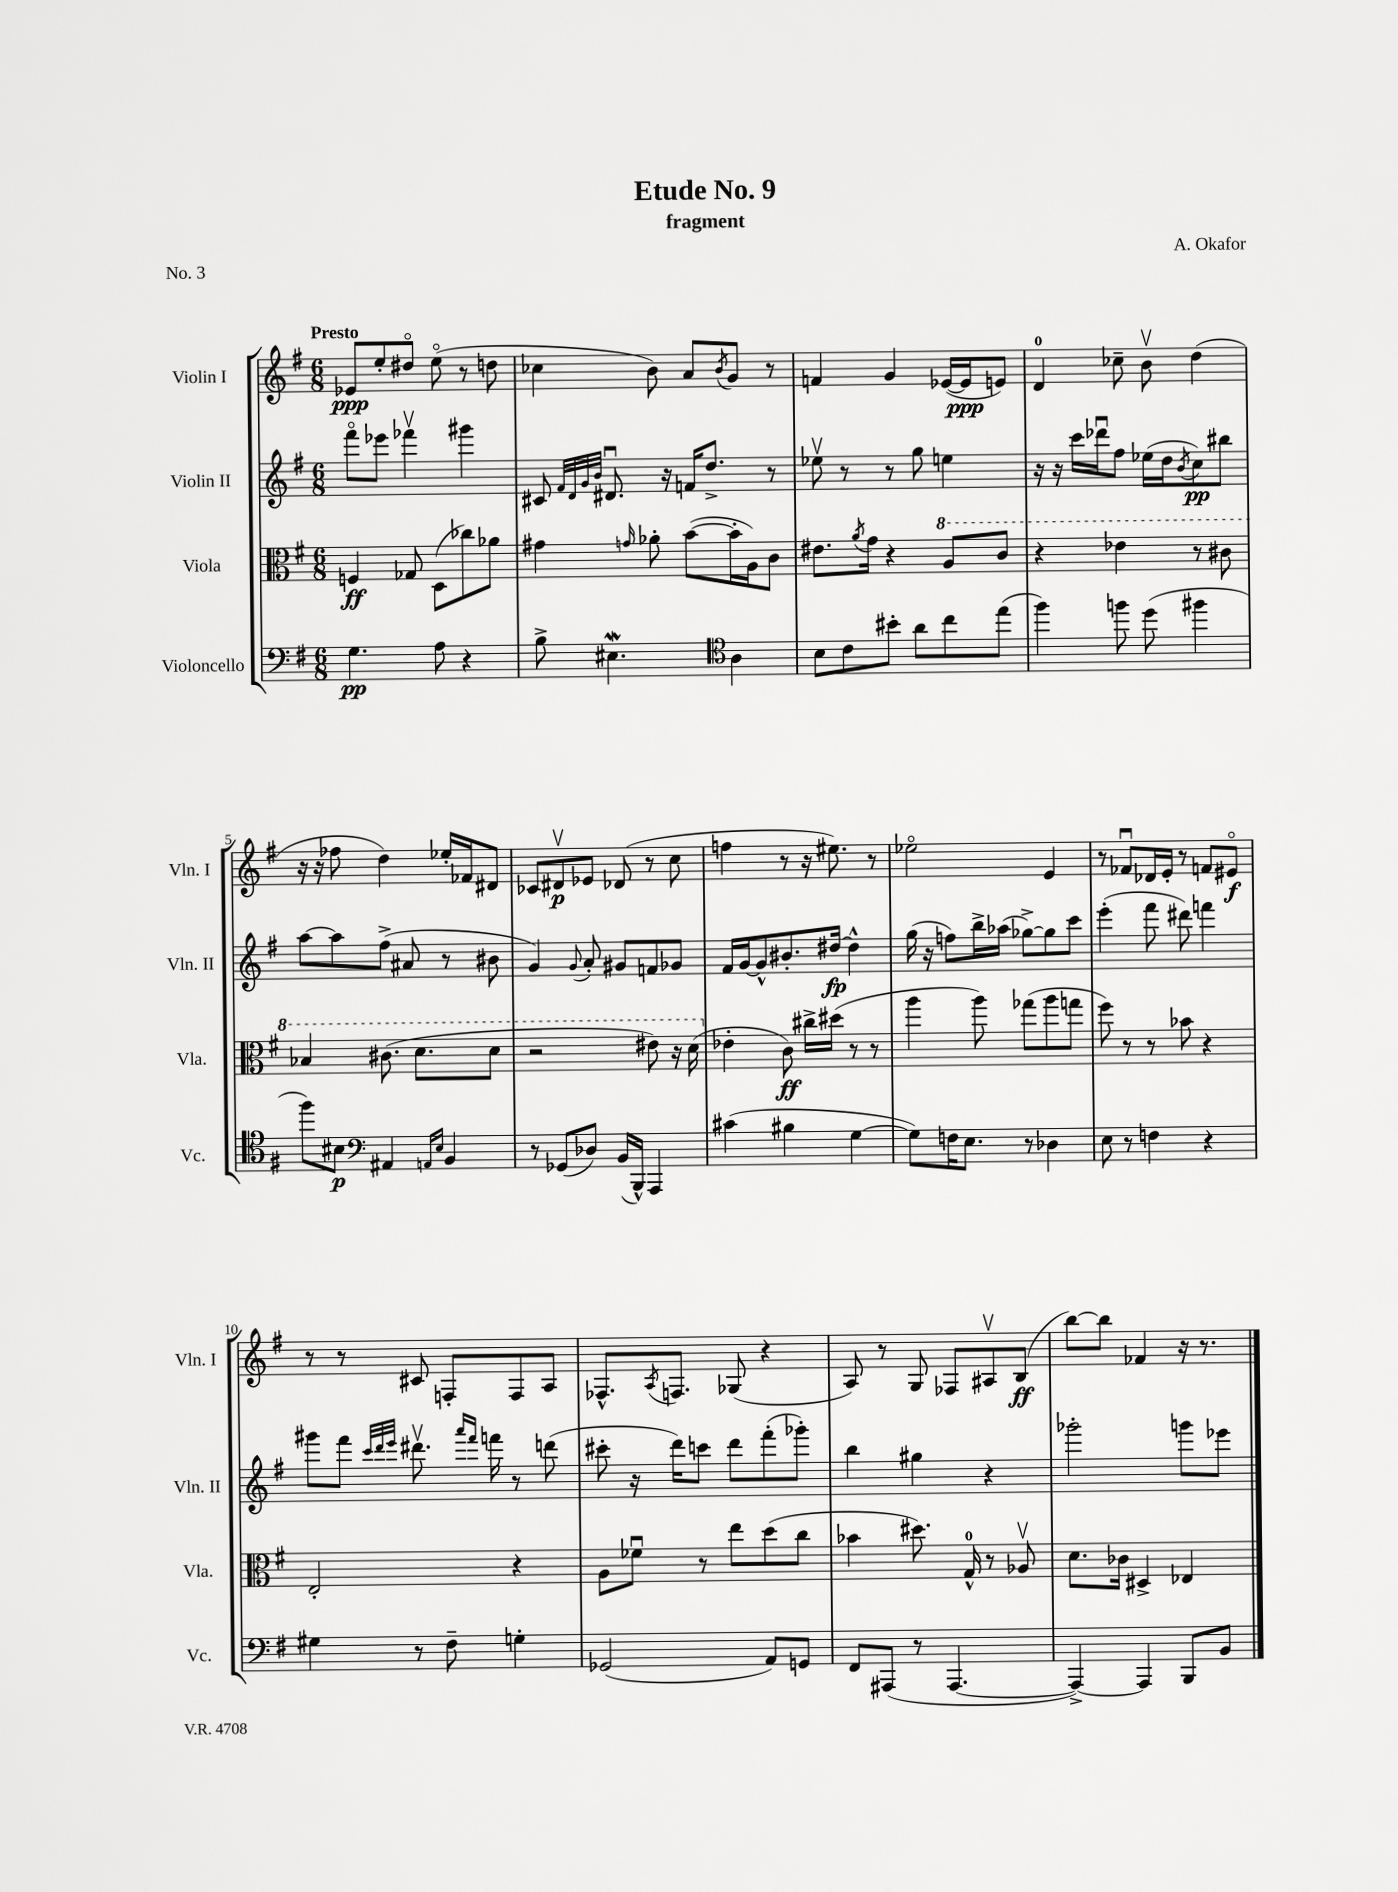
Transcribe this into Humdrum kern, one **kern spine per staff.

**kern	**dynam	**kern	**dynam	**kern	**dynam	**kern	**dynam
*part4	*part4	*part3	*part3	*part2	*part2	*part1	*part1
*staff4	*staff4	*staff3	*staff3	*staff2	*staff2	*staff1	*staff1
*I"Violoncello	*	*I"Viola	*	*I"Violin II	*	*I"Violin I	*
*I'Vc.	*	*I'Vla.	*	*I'Vln. II	*	*I'Vln. I	*
*clefF4	*	*clefC3	*	*clefG2	*	*clefG2	*
*k[f#]	*	*k[f#]	*	*k[f#]	*	*k[f#]	*
*M6/8	*	*M6/8	*	*M6/8	*	*M6/8	*
=1	=1	=1	=1	=1	=1	=1	=1
!	!	!	!	!	!	!LO:TX:a:B:t=Presto	!
4.G\	pp	4Fn/	ff	8fff#\L	.	8e-X/L	ppp
.	.	.	.	8eee-X\J	.	8ee'/	.
.	.	8G-X/	.	4fff-Xv\	.	8dd#X/J	.
8A\	.	(8D\L	.	.	.	(8ee\	.
4r	.	8cc-X\)	.	4ggg#X\	.	8r	.
.	.	8a-X\J	.	.	.	8ddn\	.
=2	=2	=2	=2	=2	=2	=2	=2
8B^\	.	4g#X\	.	8c#X/	.	4cc-X\	.
.	.	.	.	32qqf#/LLL	.	.	.
.	.	.	.	32qqd/	.	.	.
.	.	.	.	32qqg/	.	.	.
.	.	.	.	32qqb/JJJ	.	.	.
4.E#XW\	.	.	.	8.d#Xu/	.	.	.
.	.	16qqgn/	.	.	.	.	.
.	.	8a-X'\	.	.	.	8b\)	.
.	.	.	.	16r	.	.	.
.	.	([8b\L	.	16fn/KL	.	8a/L	.
.	.	.	.	8.dd^/J	.	.	.
*clefC4	*	*	*	*	*	*	*
.	.	.	.	.	.	8qb/	.
4A\	.	16b'\L]	.	.	.	8g/J	.
.	.	16A\J)	.	.	.	.	.
.	.	8c\J	.	8r	.	8r	.
=3	=3	=3	=3	=3	=3	=3	=3
8B\L	.	8.e#X\L	.	8ee-Xv\	.	4fn/	.
8c\	.	.	.	8r	.	.	.
.	.	8qa/	.	.	.	.	.
.	.	16g\Jk	.	.	.	.	.
8b#X'\J	.	4r	.	8r	.	4g/	.
8a\L	.	.	.	8gg\	.	.	.
*	*	*8va	*	*	*	*	*
8cc\	.	8a/L	.	4een\	.	([16e-X/LL	.
.	.	.	.	.	.	16e-/J]	ppp
(8ee\J	.	8cc/J	.	.	.	8en/J)	.
=4	=4	=4	=4	=4	=4	=4	=4
4ff#\)	.	4r	.	16r	.	4d/	.
.	.	.	.	16r	.	.	.
.	.	.	.	16ccc\LL	.	.	.
.	.	.	.	16ddd-Xu\J	.	.	.
8ffn\	.	4ee-X\	.	8ff#\J	.	8cc-X~\	.
(8dd\	.	.	.	(16ee-X\LL	.	8bv\	.
.	.	.	.	16dd\J	.	.	.
.	.	.	.	8qb/	.	.	.
4ff#X\	.	8r	.	8cc\)	pp	(4dd\	.
.	.	8cc#X\	.	8bb#X\J	.	.	.
!!LO:LB:g=z
=5	=5	=5	=5	=5	=5	=5	=5
8ff#\L)	.	4b-X/	.	[8aa\L	.	16r	.
.	.	.	.	.	.	16r	.
8B#X\J	p	.	.	8aa\]	.	8ff-X\	.
*clefF4	*	*	*	*	*	*	*
4AA#X/	.	(8.cc#X\	.	(8ff#^\J	.	4dd\)	.
.	.	.	.	8a#X/	.	.	.
.	.	8.dd\L	.	.	.	.	.
16qqAAn/LL	.	.	.	.	.	.	.
16qqE/JJ	.	.	.	.	.	.	.
4BB/	.	.	.	8r	.	16ee-X'/LL	.
.	.	.	.	.	.	16f-X/J	.
.	.	8dd\J	.	8b#X\	.	8d#X/J	.
=6	=6	=6	=6	=6	=6	=6	=6
8r	.	2r	.	4g/)	.	8c-X/L	.
(8GG-X/L	.	.	.	.	.	8d#Xv/	p
.	.	.	.	8qqg/	.	.	.
8D-X/J)	.	.	.	8a'/	.	8e-X/J	.
(16BB/LL	.	.	.	8g#X/L	.	(8d-X/	.
16BBB^^/JJ)	.	.	.	.	.	.	.
4AAA/	.	8ee#X\)	.	8fn/	.	8r	.
.	.	16r	.	8g-X/J	.	8cc\	.
.	.	(16dd\	.	.	.	.	.
=7	=7	=7	=7	=7	=7	=7	=7
*	*	*X8va	*	*	*	*	*
(4c#X\	.	4e-X'\	.	16f#/LL	.	4ffn\	.
.	.	.	.	[16g/J	.	.	.
.	.	.	.	8g^^/]	.	.	.
4B#X\	.	8c\)	ff	8.b#X'/	.	8r	.
.	.	16cc#X^\LL	.	.	.	16r	.
.	.	(16dd#X\JJ	.	[16dd#X/Jk	fp	8.ee#X\)	.
[4G\	.	8r	.	4dd#^^\]	.	.	.
.	.	8r	.	.	.	8r	.
=8	=8	=8	=8	=8	=8	=8	=8
8G\L])	.	4aa\	.	(16gg\	.	2ee-X\	.
.	.	.	.	16r	.	.	.
16Fn\K	.	.	.	8ffn\L)	.	.	.
8.E\J	.	.	.	.	.	.	.
.	.	8aa\)	.	16bb^\L	.	.	.
.	.	.	.	(16aa-X\JJ	.	.	.
8r	.	(8gg-X\L	.	[8gg-X^\L)	.	.	.
4D-X\	.	8aa\	.	8gg-\]	.	4e/	.
.	.	8ggn\J	.	8ccc\J	.	.	.
=9	=9	=9	=9	=9	=9	=9	=9
8E\	.	8ff#\)	.	(4eee'\	.	8r	.
8r	.	8r	.	.	.	8f-Xu/L	.
4Fn\	.	8r	.	8fff#\	.	16d-X/L	.
.	.	.	.	.	.	16e'/JJ	.
.	.	8b-X\	.	8ddd#X\)	.	8r	.
4r	.	4r	.	4fffn\	.	8fn/L	.
.	.	.	.	.	.	8e#X/J	f
!!LO:LB:g=z
=10	=10	=10	=10	=10	=10	=10	=10
4G#X\	.	2E'/	.	8ggg#X\L	.	8r	.
.	.	.	.	8fff#\J	.	8r	.
.	.	.	.	32qqccc/LLL	.	.	.
.	.	.	.	32qqddd/	.	.	.
.	.	.	.	32qqeee/JJJ	.	.	.
8r	.	.	.	8.ddd#Xv\	.	8c#X/	.
8F#~\	.	.	.	.	.	8Fn'/L	.
.	.	.	.	16qqaaa/LL	.	.	.
.	.	.	.	16qqfff#/JJ	.	.	.
.	.	.	.	16fffn\	.	.	.
4Gn'\	.	4r	.	8r	.	8F/	.
.	.	.	.	(8dddn\	.	8A/J	.
=11	=11	=11	=11	=11	=11	=11	=11
(2GG-X/	.	8A\L	.	8ccc#X'\	.	8.F-X^^/L	.
.	.	8f-Xu\J	.	16r	.	.	.
.	.	.	.	.	.	8qA/	.
.	.	.	.	16ddd\KL)	.	8.Fn/J	.
.	.	8r	.	8cccn\J	.	.	.
.	.	8ee\L	.	8ddd\L	.	(8G-X/	.
8AA/L)	.	(8dd\	.	(8fff#'\	.	4r	.
8GGn/J	.	8cc\J	.	8ggg-X'\J)	.	.	.
=12	=12	=12	=12	=12	=12	=12	=12
8FF#/L	.	4b-X\	.	4bb\	.	8A/)	.
(8AAA#X/J	.	.	.	.	.	8r	.
8r	.	8.dd#X\)	.	4gg#X\	.	8G/	.
[4.AAA#/	.	.	.	.	.	8F-X/L	.
.	.	16G^^/	.	.	.	.	.
.	.	8r	.	4r	.	8A#Xv/	.
.	.	8A-Xv/	.	.	.	(8B/J	ff
=13	=13	=13	=13	=13	=13	=13	=13
4AAA#^/_)	.	8.d\L	.	2ggg-X'\	.	[8bb\L)	.
.	.	.	.	.	.	8bb\J]	.
.	.	16c-X\Jk	.	.	.	.	.
4AAA#/]	.	4D#X^/	.	.	.	4f-X/	.
8BBB/L	.	4E-X/	.	8gggn\L	.	16r	.
.	.	.	.	.	.	8.r	.
8BB/J	.	.	.	8eee-X\J	.	.	.
==	==	==	==	==	==	==	==
*-	*-	*-	*-	*-	*-	*-	*-
